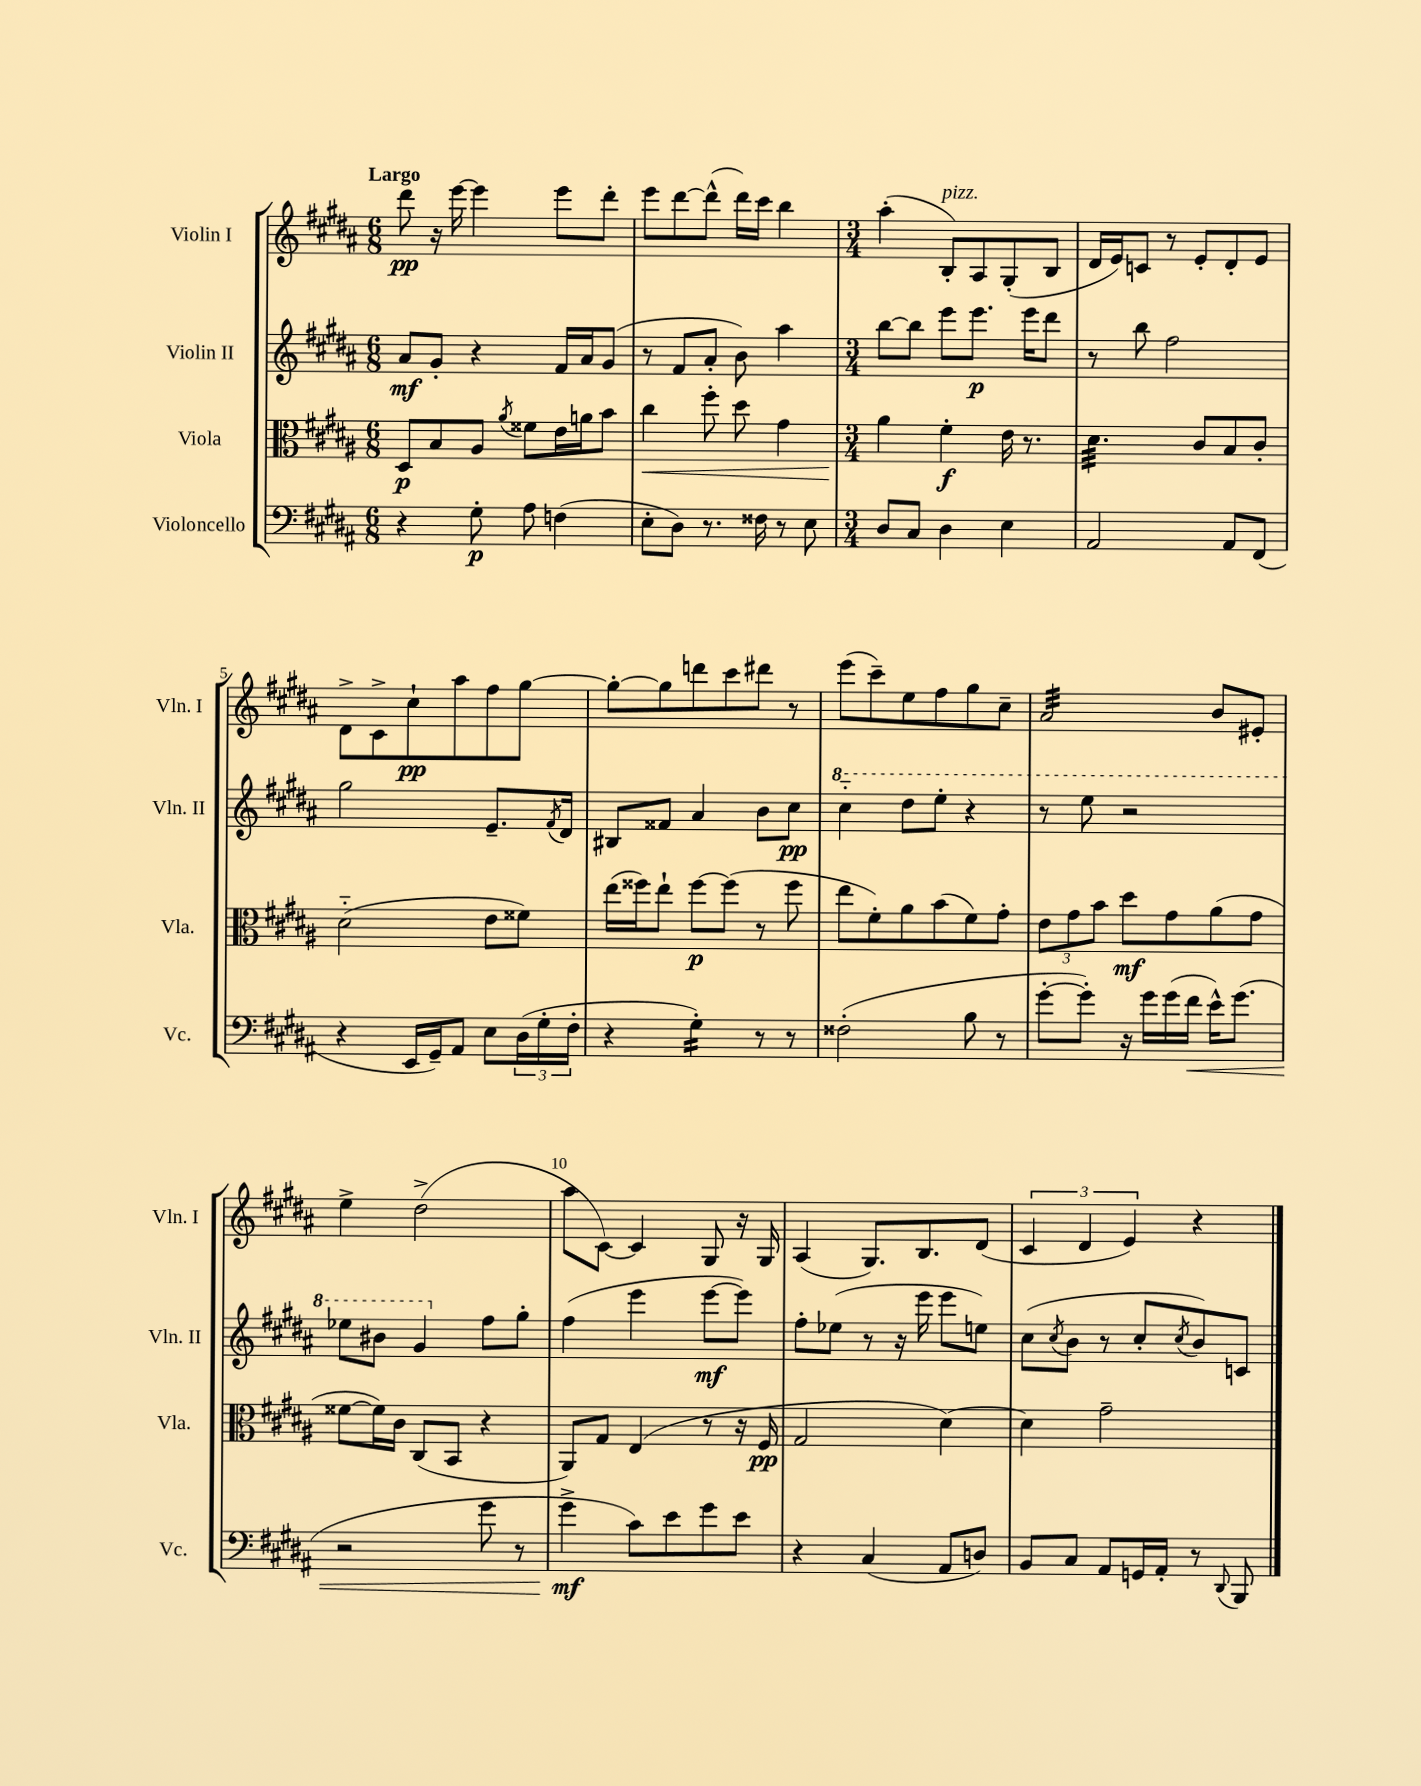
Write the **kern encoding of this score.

**kern	**kern	**kern	**kern
*staff4	*staff3	*staff2	*staff1
*clefF4	*clefC3	*clefG2	*clefG2
*k[f#c#g#d#a#]	*k[f#c#g#d#a#]	*k[f#c#g#d#a#]	*k[f#c#g#d#a#]
*M6/8	*M6/8	*M6/8	*M6/8
4r	8D#/L	8a#/L	8ddd#\
.	8B/	8g#'/J	16r
.	.	.	[16eee\
8G#'\	8A#/J	4r	4eee\]
.	8qa#/	.	.
8A#\	8f##\L	.	.
(4F\	16e\L	16f#/LL	8eee\L
.	16a\J	16a#/J	.
.	8b\J	(8g#/J	8ddd#'\J
=	=	=	=
8E'\L	4cc#\	8r	8eee\L
8D#\J)	.	8f#/L	[8ddd#\
8.r	8ff#'\	8a#'/J	(8ddd#^^\]J
.	8dd#\	8b\)	16ddd#\LL)
16F##\	.	.	16ccc#\JJ
8r	4g#\	4aa#\	4bb\
8E\	.	.	.
=	=	=	=
*M3/4	*M3/4	*M3/4	*M3/4
8D#/L	4a#\	[8bb\L	(4aa#'\
8C#/J	.	8bb\]J	.
4D#\	4f#'\	8eee\L	8B'/L)
.	.	8.eee\J	8A#/
4E\	16e\	.	(8G#'/
.	8.r	16eee\LK	.
.	.	8ddd#\J	8B/J
=	=	=	=
2AA#/	4.d#\	8r	16d#/LL
.	.	.	16e/J)
.	.	8bb\	8c/J
.	.	2ff#\	8r
.	8c#/L	.	8e'/L
8AA#/L	8B/	.	8d#'/
(8FF#/J	8c#'/J	.	8e/J
=	=	=	=
4r	(2d#'~\	2gg#\	8d#^\L
.	.	.	8c#^\
16EE/LL	.	.	8cc#`\
16GG#~/J)	.	.	.
8AA#/J	.	.	8aa#\
8E\L	8e\L	8.e~/L	8ff#\
(24D#\L	8f##\J)	.	[8gg#\J
24G#'\	.	.	.
.	.	8qf#/	.
.	.	16d#/Jk	.
24F#'\JJ	.	.	.
=	=	=	=
4r	(16ee\LL	8B#/L	8gg#'\_L
.	16ff##\J)	.	.
.	8ee`\J	8f##/J	8gg#\]
4G#'\)	[8ff##\L	4a#/	8ddd\
.	(8ff##\]J	.	8ccc#\
8r	8r	8b\L	8ddd#\J
8r	8ff##\	8cc#\J	8r
=	=	=	=
(2F##'\	8ee\L	4ccc#'~\	(8eee\L
.	8f#'\)	.	8ccc#~\)
.	8a#\	8ddd#\L	8ee\
.	(8b\	8eee'\J	8ff#\
8B\	8f#\)	4r	8gg#\
8r	8g#'\J	.	8cc#~\J
=	=	=	=
[8g#'\L	12e\L	8r	2a#/
.	12g#\	.	.
8g#'\]J)	.	8eee\	.
.	12b\J	.	.
16r	8dd#\L	2r	.
16g#\LL	.	.	.
(16g#\	8g#\	.	.
16f#\JJ	.	.	.
16e^^\LK)	(8a#\	.	8b/L
(8.g#\J	.	.	.
.	8g#\J	.	8e#'/J
=	=	=	=
2r	[8f##\L	8eee-\L	4ee^\
.	16f##\]L)	8bb#\J	.
.	16c#\JJ	.	.
.	(8C#/L	4gg#/	(2dd#^\
.	8BB/J	.	.
8g#\	4r	8ff#\L	.
8r	.	8gg#'\J	.
=	=	=	=
4g#^\	8AA#/L)	(4ff#\	8aa#\L
.	8G#/J	.	[8c#\J)
8c#\L)	(4E/	4eee\	4c#/]
8e\	.	.	.
8g#\	8r	[8eee\L	8G#/
8e\J	16r	8eee\]J)	16r
.	16F#/	.	16G#/
=	=	=	=
4r	2G#/	8ff#'\L	(4A#/
.	.	(8ee-\J	.
(4C#/	.	8r	8.G#/L)
.	.	16r	.
.	.	16eee\	8.B/
8AA#/L	[4d#\)	8eee\L	.
8D/J)	.	8ee\J)	(8d#/J
=	=	=	=
8BB/L	4d#\]	(8cc#\L	6c#/
.	.	8qcc#/	.
8C#/J	.	8b\J	.
.	.	.	6d#/
8AA#/L	2g#~\	8r	.
.	.	.	6e/)
16GG/L	.	8cc#'/L	.
16AA#'/JJ	.	.	.
.	.	8qcc#/	.
8r	.	8b/)	4r
8qqDD#/	.	.	.
8BBB/	.	8c/J	.
==	==	==	==
*-	*-	*-	*-
